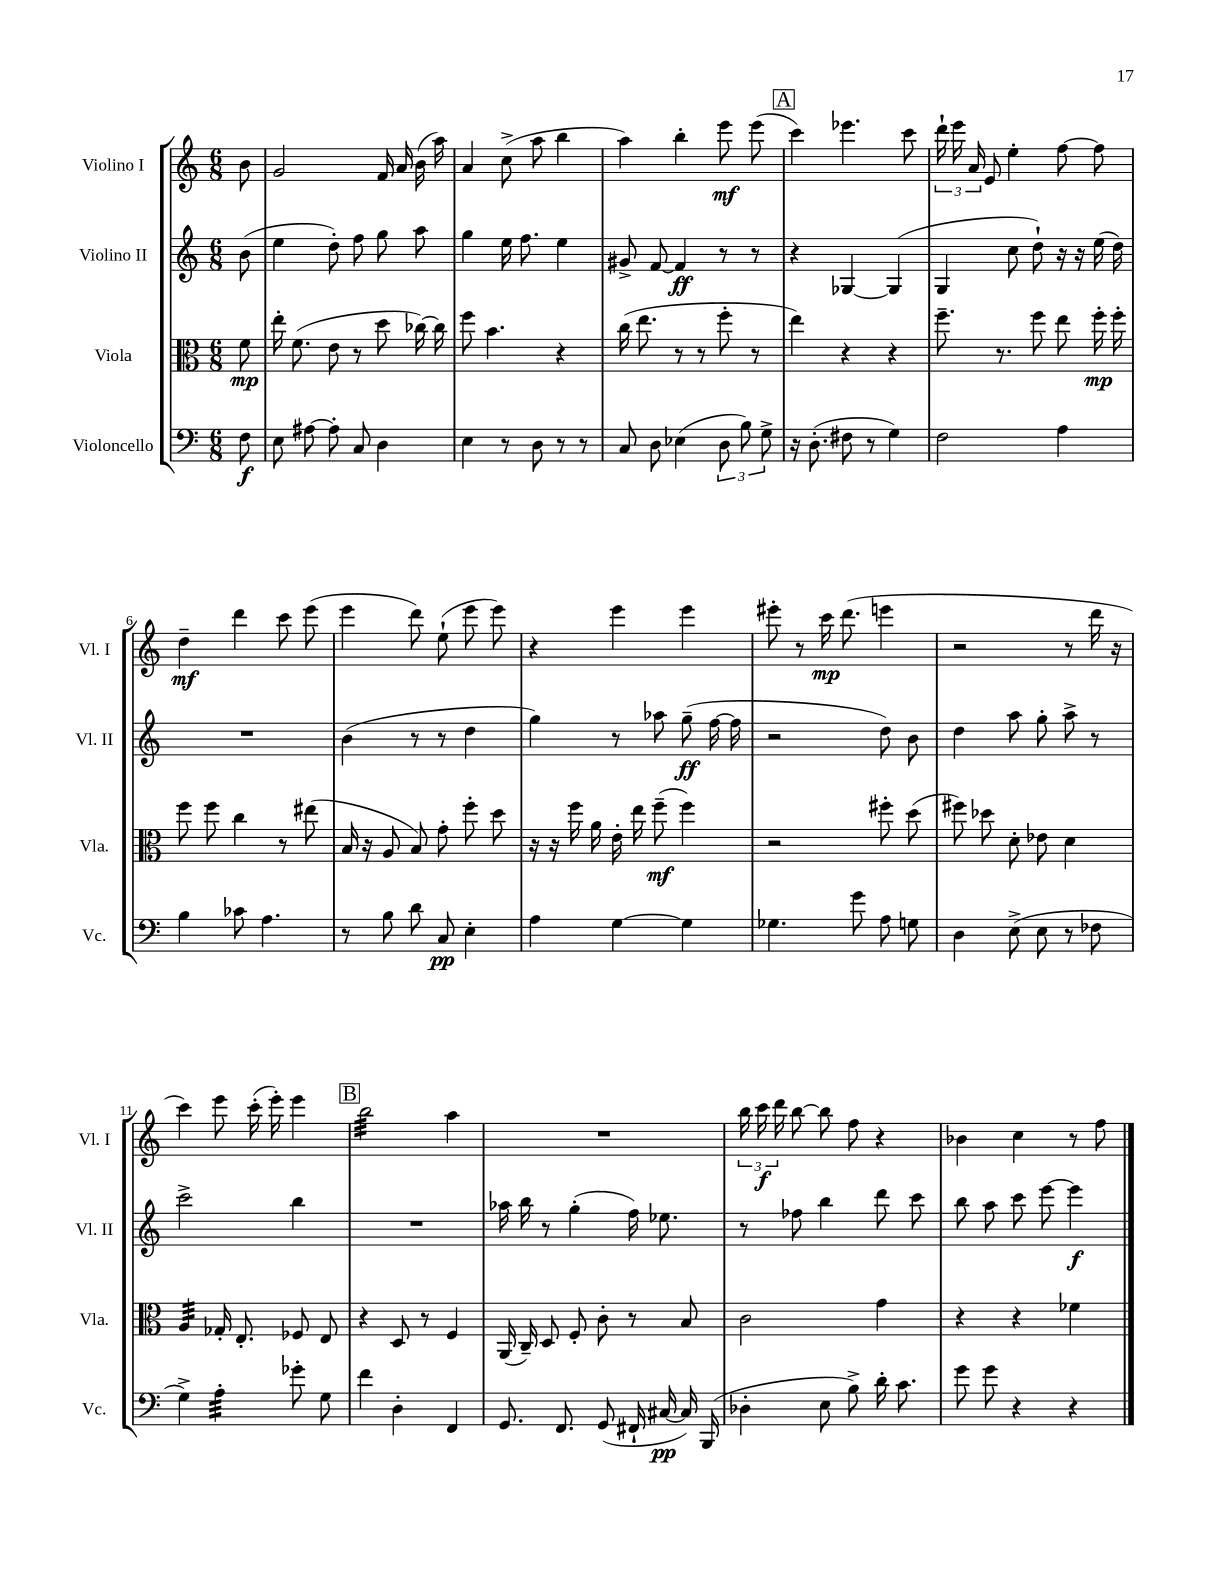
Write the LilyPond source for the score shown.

<<
\new StaffGroup <<
\new Staff = "s0" \with { instrumentName = "Violino I" shortInstrumentName = "Vl. I" } {
    \clef treble \key c \major \numericTimeSignature \time 6/8 \partial 8
    \autoBeamOff b'8 |
    g'2 f'16 a'16 b'16( a''16) |
    a'4 c''8->( a''8 b''4 |
    a''4) b''4-. e'''8\mf e'''8( |
    \mark \markup { \box "A" } c'''4) ees'''4. c'''8 |
    \tuplet 3/2 { d'''16-! e'''16 a'16 } e'8 e''4-. f''8~ f''8 |
    d''4--\mf d'''4 c'''8 e'''8( |
    e'''4 d'''8) e''8-!( e'''8 e'''8) |
    r4 e'''4 e'''4 |
    eis'''8-. r8 c'''16\mp d'''8.( e'''4 |
    r2 r8 d'''16 r16 |
    c'''4) e'''8 c'''16-.( e'''16-.) e'''4 |
    \mark \markup { \box "B" } b''2:32 a''4 |
    R2. |
    \tuplet 3/2 { b''16 c'''16\f d'''16 } b''8~ b''8 f''8 r4 |
    bes'4 c''4 r8 f''8 \bar "|." |
}
\new Staff = "s1" \with { instrumentName = "Violino II" shortInstrumentName = "Vl. II" } {
    \clef treble \key c \major \numericTimeSignature \time 6/8 \partial 8
    \autoBeamOff b'8( |
    e''4 d''8-.) f''8 g''8 a''8 |
    g''4 e''16 f''8. e''4 |
    gis'8-> f'8~ f'4\ff r8 r8 |
    \mark \markup { \box "A" } r4 ges4~ ges4( |
    g4 c''8 d''8-!) r16 r16 e''16( d''16) |
    R2. |
    b'4( r8 r8 d''4 |
    g''4) r8 aes''8 g''8--\ff( f''16~ f''16 |
    r2 d''8) b'8 |
    d''4 a''8 g''8-. a''8-> r8 |
    c'''2-> b''4 |
    \mark \markup { \box "B" } R2. |
    aes''16 b''16 r8 g''4-.( f''16) ees''8. |
    r8 fes''8 b''4 d'''8 c'''8 |
    b''8 a''8 c'''8 e'''8~ e'''4\f \bar "|." |
}
\new Staff = "s2" \with { instrumentName = "Viola" shortInstrumentName = "Vla." } {
    \clef alto \key c \major \numericTimeSignature \time 6/8 \partial 8
    \autoBeamOff f'8\mp |
    e''16-. f'8.( e'8 r8 d''8 ces''16~) ces''16 |
    f''8 b'4. r4 |
    c''16( e''8. r8 r8 f''8-. r8 |
    \mark \markup { \box "A" } e''4) r4 r4 |
    f''8.-- r8. f''8 e''8 f''16-.\mp f''16-. |
    f''8 f''8 c''4 r8 eis''8( |
    b16 r16 a8 b8) g'8-. f''8-. d''8 |
    r16 r16 f''16 a'16 e'16-. e''16 f''8--\mf( f''4) |
    r2 fis''8-. d''8( |
    fis''8) des''8 d'8-. ees'8 d'4 |
    a4:32 ges16-. e8.-. fes8 e8 |
    \mark \markup { \box "B" } r4 d8 r8 f4 |
    a,16( c16--) d8 f8-. c'8-. r8 b8 |
    c'2 g'4 |
    r4 r4 fes'4 \bar "|." |
}
\new Staff = "s3" \with { instrumentName = "Violoncello" shortInstrumentName = "Vc." } {
    \clef bass \key c \major \numericTimeSignature \time 6/8 \partial 8
    \autoBeamOff f8\f |
    e8 ais8~ ais8-. c8 d4 |
    e4 r8 d8 r8 r8 |
    c8 d8 ees4( \tuplet 3/2 { d8 b8) g8-> } |
    \mark \markup { \box "A" } r16 d8.-.( fis8 r8 g4) |
    f2 a4 |
    b4 ces'8 a4. |
    r8 b8 d'8 c8\pp e4-. |
    a4 g4~ g4 |
    ges4. g'8 a8 g8 |
    d4 e8->( e8 r8 fes8 |
    g4->) a4:32-. ges'8-. g8 |
    \mark \markup { \box "B" } f'4 d4-. f,4 |
    g,8. f,8. g,8( fis,16-! cis16~\pp cis16) b,,16( |
    des4-. e8 b8->) d'16-. c'8. |
    g'8 g'8 r4 r4 \bar "|." |
}
>>
>>
